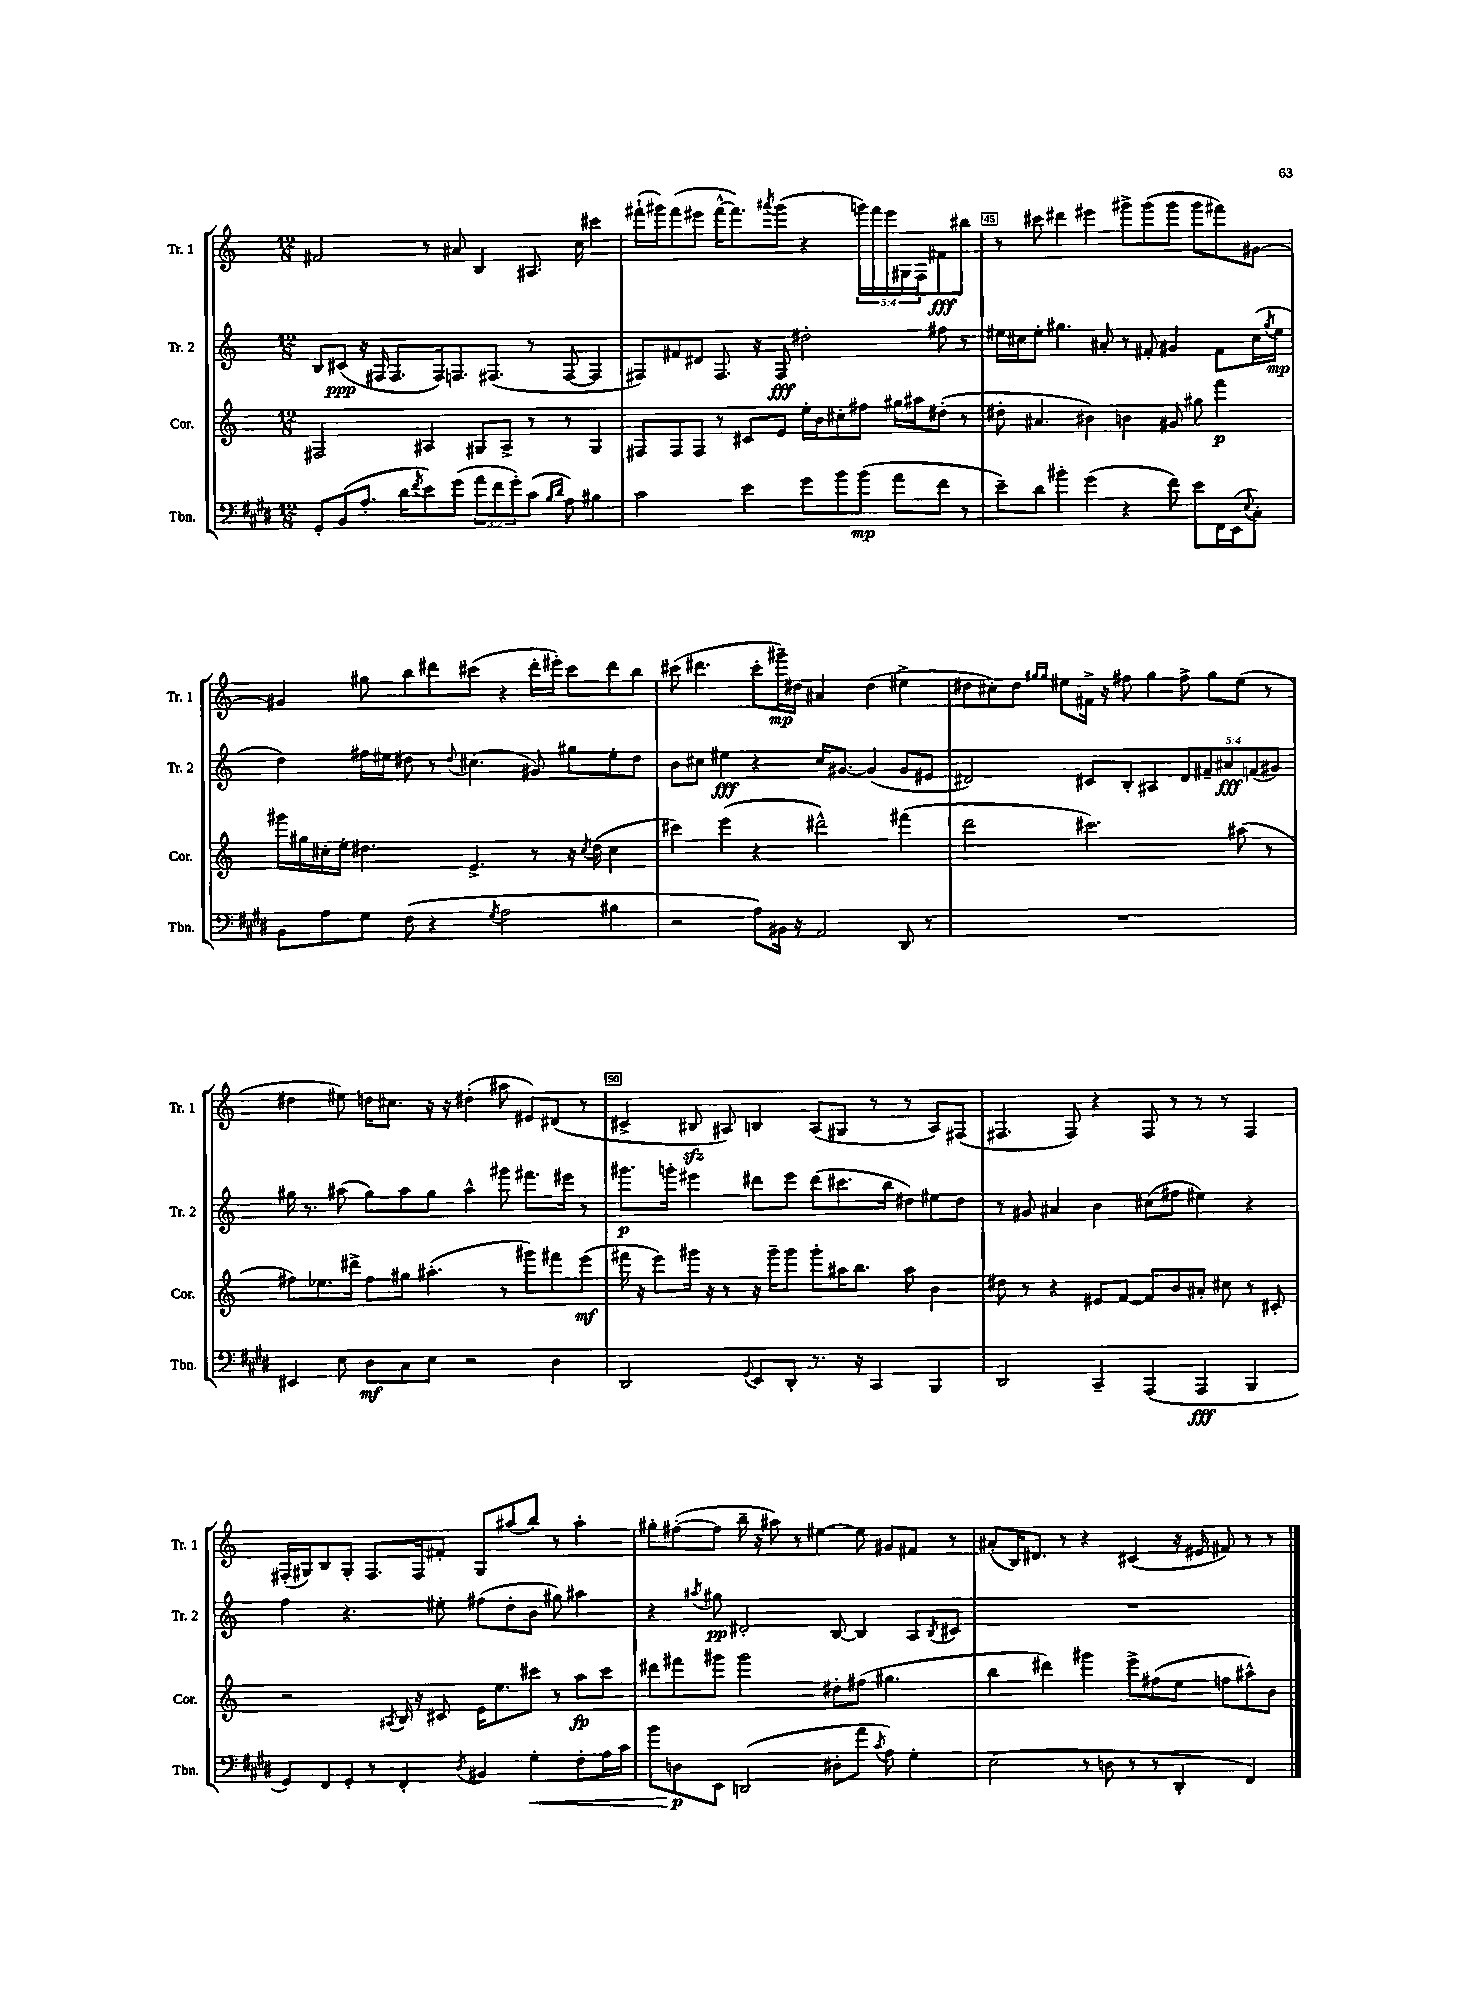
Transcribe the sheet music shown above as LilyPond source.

<<
\new StaffGroup <<
\new Staff = "s0" \with { instrumentName = "Tr. 1" shortInstrumentName = "Tr. 1" } {
    \clef treble \key c \major \numericTimeSignature \time 12/8 \override Staff.TupletNumber.text = #tuplet-number::calc-fraction-text
    fis'2 r8 ais'8 b4 ais8. c''16 cis'''4 |
    fis'''16-!( gis'''16) fis'''8( eis'''8 fis'''16~-^ fis'''8.) \acciaccatura { ais'''8 } gis'''8( r4 \tuplet 5/4 { g'''16) fis'''16 eis'''16 gis16 f16 } fis'8\fff bis''8 |
    r8 cis'''8 dis'''4 eis'''4 gis'''8-> gis'''8( gis'''8 gis'''8 fis'''8) gis'8~ |
    gis'4 gis''8 b''8 dis'''8 cis'''8( r4 dis'''16-. eis'''16-.) cis'''8 dis'''8 b''8 |
    cis'''8( dis'''4. cis'''8-. gis'''16--\mp) dis''16 ais'4 dis''4( eis''4-> |
    dis''8 cis''8-.) dis''8 \grace { gis''16 gis''16 } eis''8 fis'16-> r16 fis''8 gis''4 fis''8-> gis''8 eis''8( r8 |
    dis''4 eis''8) d''16 cis''8. r16 r16 dis''4-.( ais''8 eis'8) dis'8( r8 |
    cis'4-> bis8\sfz ais8) b4 ais8( gis8 r8 r8 ais8) fis8( |
    fis4. fis8) r4 fis8 r8 r8 r8 fis4 |
    fis16-.( gis16) b8 gis8-. fis8. fis16 fis'8-. gis8 ais''8( b''8) r8 ais''4-. |
    gis''8-. fis''8~-.( fis''8 b''16-- r16 ais''8) r8 eis''4~ eis''8 gis'8 fis'8 r8 |
    ais'8-.( b16) dis'8. r8 r4 cis'4( r16 eis'16 fis'8) r8 r8 \bar "|." |
}
\new Staff = "s1" \with { instrumentName = "Tr. 2" shortInstrumentName = "Tr. 2" } {
    \clef treble \key c \major \numericTimeSignature \time 12/8 \override Staff.TupletNumber.text = #tuplet-number::calc-fraction-text
    b8 cis'8\ppp( r16 fis16 fis8. fis16) f8. fis8.( r8 fis8~ fis4 |
    fis8) fis'8 dis'8 fis8. r16 fis8\fff dis''2-. fis''8 r8 |
    eis''16 cis''16 eis''8-. gis''4. ais'8-. r8 fis'8-. gis'4 fis'8 cis''16( \acciaccatura { gis''8 } eis''16\mp |
    d''4) fis''16 eis''16 dis''8 r8 \appoggiatura { dis''8 } cis''4.( gis'8) gis''8 eis''8-. dis''8 |
    b'8 cis''8 eis''4\fff r4 cis''16 gis'8.~ gis'4( gis'8 eis'8 |
    dis'2) cis'8 b8-. ais4 \tuplet 5/4 { dis'8 fis'8-- ais'8\fff f'8( gis'8) } |
    gis''16 r8. ais''8( gis''8) ais''8 gis''8 ais''4-^ gis'''8 fis'''8. eis'''16 r8 |
    gis'''8.\p g'''16-. eis'''4 dis'''8 eis'''8 dis'''8( cis'''8. b''16 dis''8) eis''8 dis''8 |
    r8 gis'8 ais'4 b'4 cis''8( fis''8 eis''4) r4 |
    f''4 r4. eis''8-. fis''8( d''8-. b'8 gis''8) ais''4 |
    r4 \acciaccatura { ais''8 } gis''8\pp dis'2-. b8~ b4 a8 \acciaccatura { b8 } cis'8 |
    R1. \bar "|." |
}
\new Staff = "s2" \with { instrumentName = "Cor." shortInstrumentName = "Cor." } {
    \clef treble \key c \major \numericTimeSignature \time 12/8
    fis2 ais4 gis8 ais8-> r8 r8 gis4 |
    fis8 fis8 fis8 r8 cis'8 e'8 e''16-. b'16 cis''8-. fis''8 gis''16 ais''16 dis''8-.( r8 |
    dis''8-. ais'4. bis'4) b'4 gis'8 gis''8 f'''4\p |
    gis'''16 gis''16 cis''16-. e''16-. dis''4. e'4.-> r8 r16 \acciaccatura { cis''8 } dis''16( cis''4 |
    cis'''4) e'''4( r4 dis'''2-^) fis'''4( |
    d'''2 cis'''2.) ais''8( r8 |
    fis''8) ees''8. dis'''16-> fis''8 gis''8 ais''4.-.( r8 gis'''8) fis'''8 e'''8\mf( |
    fis'''16 r16 e'''8) gis'''16 r16 r8 r16 gis'''16-- gis'''8 gis'''8-. ais''16 b''8. ais''8 b'4 |
    dis''8 r8 r4 eis'8 f'8~ f'8 b'8 ais'8-. cis''8 r8 cis'8-. |
    r2 \acciaccatura { ais8 } b16 r16 cis'8 e'16 e''8. cis'''8 r8 a''8\fp cis'''8 |
    dis'''8 fis'''8 gis'''8 gis'''2 dis''8-. fis''8( gis''4. |
    b''4 dis'''4) gis'''4 e'''8-> fis''8( e''8 f''8 ais''8-^) b'8 \bar "|." |
}
\new Staff = "s3" \with { instrumentName = "Tbn." shortInstrumentName = "Tbn." } {
    \clef bass \key e \major \numericTimeSignature \time 12/8 \override Staff.TupletNumber.text = #tuplet-number::calc-fraction-text
    gis,8-. b,8( a8.-. dis'16 \acciaccatura { fis'8 } e'8) gis'8( \tuplet 3/2 { a'8 fis'8 gis'8-.) } cis'8( \grace { b16 dis'16 } a8) bis4 |
    cis'2 e'4 gis'8 b'8 b'8\mp( a'8 fis'8 r8 |
    e'8--) dis'8 bis'4-. gis'4( r4 fis'8) e'8 fis,16 e,16( \appoggiatura { e8 } cis8-.) |
    b,8 a8 gis8 fis8( r4 \acciaccatura { gis8 } a2 bis4 |
    r2 a8) bis,16 r16 a,2 dis,8 r8 |
    R1. |
    eis,4 e8 dis8\mf cis8 e8 r2 dis4 |
    dis,2 \appoggiatura { gis,8 } e,8 dis,8-. r8. r16 cis,4 b,,4 |
    dis,2 cis,4-- a,,4( a,,4\fff b,,4 |
    gis,8) fis,8 gis,8-. r8 fis,4-. \acciaccatura { dis8 } bis,4 gis4-.\< fis8-. a16 cis'16 |
    b'8 d8\p\! e,8 d,2( dis8-. a'8 \acciaccatura { cis'8 } a8) gis4-. |
    e2( r8 d8 r8 r8 dis,4-. fis,4) \bar "|." |
}
>>
>>
\layout { \context { \Score currentBarNumber = #43 \override BarNumber.break-visibility = ##(#f #t #t) barNumberVisibility = #(every-nth-bar-number-visible 5) \override BarNumber.stencil = #(make-stencil-boxer 0.1 0.3 ly:text-interface::print) } }
